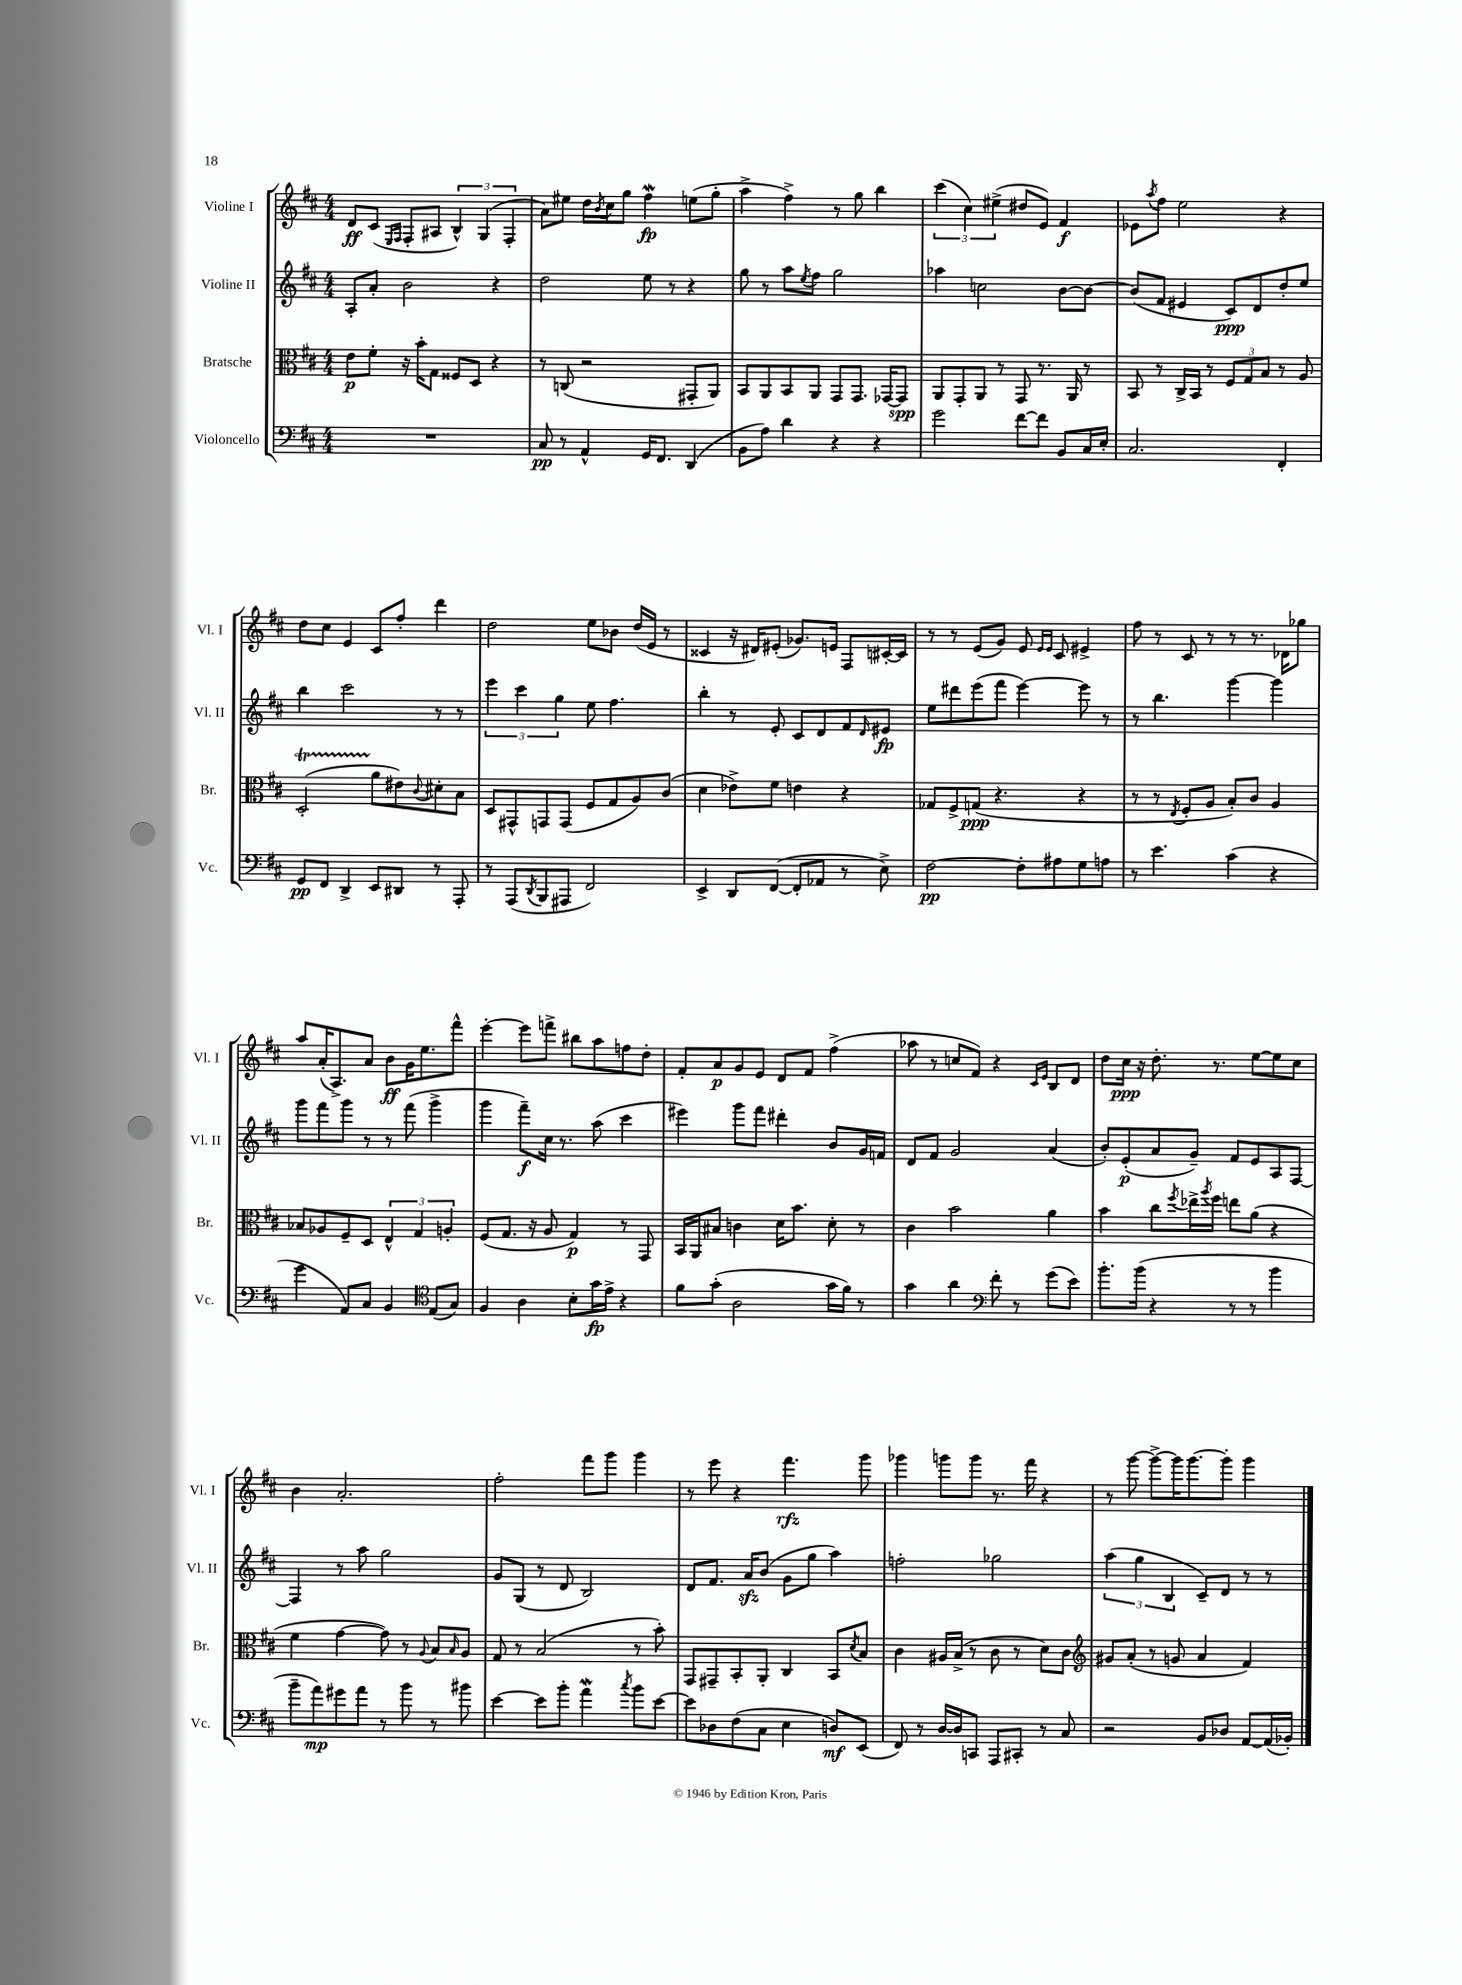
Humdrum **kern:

**kern	**dynam	**kern	**dynam	**kern	**dynam	**kern	**dynam
*part4	*part4	*part3	*part3	*part2	*part2	*part1	*part1
*staff4	*staff4	*staff3	*staff3	*staff2	*staff2	*staff1	*staff1
*I"Violoncello	*	*I"Bratsche	*	*I"Violine II	*	*I"Violine I	*
*I'Vc.	*	*I'Br.	*	*I'Vl. II	*	*I'Vl. I	*
*clefF4	*	*clefC3	*	*clefG2	*	*clefG2	*
*k[f#c#]	*	*k[f#c#]	*	*k[f#c#]	*	*k[f#c#]	*
*M4/4	*	*M4/4	*	*M4/4	*	*M4/4	*
=1	=1	=1	=1	=1	=1	=1	=1
1r	.	8e\L	p	8A'/L	.	8d/L	ff
.	.	8f#'\J	.	8a'/J	.	(8c#/J	.
.	.	.	.	.	.	16qqE/LL	.
.	.	.	.	.	.	16qqF#/JJ	.
.	.	16r	.	2b\	.	8F#'/L	.
.	.	16b'\KL	.	.	.	.	.
.	.	8G\J	.	.	.	8A#X/J	.
.	.	8F##X/L	.	.	.	6B^^/)	.
.	.	8D/J	.	.	.	.	.
.	.	.	.	.	.	(6G/	.
.	.	4r	.	4r	.	.	.
.	.	.	.	.	.	6F#'/	.
=2	=2	=2	=2	=2	=2	=2	=2
8C#/	pp	8r	.	2dd\	.	8a\L)	.
8r	.	(8Cn/	.	.	.	8ee#X\J	.
4AA^^/	.	2r	.	.	.	16dd\LL	.
.	.	.	.	.	.	8qb/	.
.	.	.	.	.	.	16cc#\J	.
.	.	.	.	.	.	8gg\J	.
16GG/KL	.	.	.	8ee\	.	4ff#W\	fp
8.FF#/J	.	.	.	.	.	.	.
.	.	.	.	8r	.	.	.
(4DD/	.	8GG#X'/L	.	4r	.	(8een\L	.
.	.	8AA/J)	.	.	.	8gg'\J	.
=3	=3	=3	=3	=3	=3	=3	=3
8BB\L	.	8BB/L	.	8gg\	.	4aa^\	.
8A\J)	.	8AA/	.	8r	.	.	.
4d\	.	8BB/	.	8aa\L	.	4ff#^\)	.
.	.	.	.	8qee/	.	.	.
.	.	8AA/J	.	8ff#\J	.	.	.
4r	.	8GG/L	.	2gg\	.	8r	.
.	.	8.GG/J	.	.	.	8gg\	.
4r	.	.	.	.	.	4bb\	.
.	.	[16GG-X/KL	.	.	.	.	.
.	.	8GG-/J]	spp	.	.	.	.
=4	=4	=4	=4	=4	=4	=4	=4
2g\	.	8AA/L	.	4aa-X\	.	(6ccc#\	.
.	.	8GG'/	.	.	.	.	.
.	.	.	.	.	.	6cc#\)	.
.	.	8AA/J	.	2ccn\	.	.	.
.	.	.	.	.	.	(6ee#X^\	.
.	.	8r	.	.	.	.	.
[8f#\L	.	8GG/	.	.	.	8dd#X/L	.
8f#\J]	.	8.r	.	.	.	8e/J)	.
8BB/L	.	.	.	[8b\L	.	4f#/	f
.	.	16AA/	.	.	.	.	.
16C#/L	.	8r	.	8b\J_	.	.	.
16E'/JJ	.	.	.	.	.	.	.
=5	=5	=5	=5	=5	=5	=5	=5
2.C#/	.	8BB/	.	(8b/L]	.	8e-X\L	.
.	.	.	.	.	.	8qaa/	.
.	.	8r	.	8f#/J	.	8ff#\J	.
.	.	16C#^/LL	.	4e#X/	.	2ee\	.
.	.	16BB/JJ	.	.	.	.	.
.	.	8r	.	.	.	.	.
.	.	12F#/L	.	8c#/L)	ppp	.	.
.	.	12G/	.	.	.	.	.
.	.	.	.	8d/	.	.	.
.	.	12B/J	.	.	.	.	.
4FF#'/	.	8r	.	8dd'/	.	4r	.
.	.	8A/	.	8ee/J	.	.	.
!!LO:LB:g=z
=6	=6	=6	=6	=6	=6	=6	=6
8GG/L	pp	(2DT'/	.	4bb\	.	8dd\L	.
8FF#/J	.	.	.	.	.	8cc#\J	.
4DD^/	.	.	.	2ccc#\	.	4e/	.
8EE/L	.	8a\L	.	.	.	8c#/L	.
8DD#X/J	.	8e#X\)	.	.	.	8ff#'/J	.
.	.	8qqc#/	.	.	.	.	.
8r	.	8d#X'\	.	8r	.	4ddd\	.
8AAA'/	.	8B\J	.	8r	.	.	.
=7	=7	=7	=7	=7	=7	=7	=7
8r	.	8D/L	.	6eee\	.	2dd\	.
(8AAA/L	.	8GG#X^^/	.	.	.	.	.
.	.	.	.	6ccc#\	.	.	.
8qDD/	.	.	.	.	.	.	.
8BBB/	.	8GGn/	.	.	.	.	.
.	.	.	.	6gg\	.	.	.
8AAA#X/J	.	(8GG/J	.	.	.	.	.
2FF#/)	.	8F#/L	.	8ee\	.	8ee\L	.
.	.	8G/	.	4.ff#\	.	8b-X\J	.
.	.	8A/)	.	.	.	(16dd/LL	.
.	.	.	.	.	.	16e/JJ	.
.	.	(8c#/J	.	.	.	8r	.
=8	=8	=8	=8	=8	=8	=8	=8
4EE^/	.	4d\	.	4bb'\	.	4c##X/	.
8DD/L	.	8e-X^\L)	.	8r	.	16r	.
.	.	.	.	.	.	16d#X/KL)	.
([8FF#/J	.	8f#\J	.	8e'/	.	(8e#X'/J	.
8FF#'/L]	.	4en\	.	8c#/L	.	8.g-X/L)	.
8AA-X/J	.	.	.	8d/	.	.	.
.	.	.	.	.	.	16en/Jk	.
8r	.	4r	.	8f#/	.	8F#/L	.
.	.	.	.	16qqd/	.	.	.
8E^\)	.	.	.	8e#X/J	fp	[16c#X'/L	.
.	.	.	.	.	.	16c#/JJ]	.
=9	=9	=9	=9	=9	=9	=9	=9
[2F#\	pp	8G-X/L	.	8ee\L	.	8r	.
.	.	8F#^/	.	8ddd#X\	.	8r	.
.	.	(8Gn/J	ppp	(8eee\	.	(8e/L	.
.	.	4.r	.	8fff#\J	.	8g/J)	.
8F#'\L]	.	.	.	[4eee\)	.	8e/	.
.	.	.	.	.	.	16qqe/LL	.
.	.	.	.	.	.	16qqe/JJ	.
8A#X\	.	.	.	.	.	8c#/	.
8G\	.	4r	.	8eee\]	.	4e#X^/	.
8An\J	.	.	.	8r	.	.	.
=10	=10	=10	=10	=10	=10	=10	=10
8r	.	8r	.	8r	.	8ff#\	.
4.e\	.	8r	.	4.bb\	.	8r	.
.	.	8qE/	.	.	.	.	.
.	.	8F#'/L	.	.	.	8c#/	.
.	.	8A/J	.	.	.	8r	.
(4c#\	.	8B'/L)	.	[4ggg\	.	8r	.
.	.	8c#/J	.	.	.	8.r	.
4r	.	4A/	.	4ggg\]	.	.	.
.	.	.	.	.	.	16d-X\KL	.
.	.	.	.	.	.	8gg-X\J	.
!!LO:LB:g=z
=11	=11	=11	=11	=11	=11	=11	=11
4g\	.	8B-X/L	.	8ggg\L	.	8aa/L	.
.	.	8A-X/	.	8fff#\	.	(16a'/K	.
.	.	.	.	.	.	8.A^/)	.
8AA/L)	.	8F#~/	.	8ggg\J	.	.	.
8C#/J	.	8D/J	.	8r	.	8a/J	.
4BB/	.	6E^^/	.	8r	.	8b\L	ff
.	.	.	.	(8fff#\	.	16g\K	.
.	.	6G/	.	.	.	.	.
.	.	.	.	.	.	8.ee\	.
*clefC4	*	*	*	*	*	*	*
(8E/L	.	.	.	4ggg^\	.	.	.
.	.	6An'/	.	.	.	.	.
8G/J)	.	.	.	.	.	8fff#^^\J	.
=12	=12	=12	=12	=12	=12	=12	=12
4F#/	.	(8F#/L	.	4ggg\	.	[4eee'\	.
.	.	8.G/J	.	.	.	.	.
4A\	.	.	.	8fff#~\L)	f	8eee\L]	.
.	.	16r	.	.	.	.	.
.	.	8A/	.	16cc#\Jk	.	8fffn^\J	.
.	.	.	.	8.r	.	.	.
8B'\L	.	4G/)	p	.	.	8bb#X\L	.
16g\L	fp	.	.	(8aa\	.	8aa\	.
16e^\JJ	.	.	.	.	.	.	.
4r	.	8r	.	4ccc#\	.	8ffn\	.
.	.	8GG/	.	.	.	8dd'\J	.
=13	=13	=13	=13	=13	=13	=13	=13
8f#\L	.	16BB/LL	.	4eee#X\)	.	8f#'/L	.
.	.	16AA/J	.	.	.	.	.
(8g'\J	.	8B#X/J	.	.	.	8a/	p
2A\	.	4cn\	.	8ggg\L	.	8g/	.
.	.	.	.	8fff#\J	.	8e/J	.
.	.	16d\KL	.	4ddd#X'\	.	8d/L	.
.	.	8.b\J	.	.	.	.	.
.	.	.	.	.	.	8f#/J	.
16g\LL	.	8d'\	.	8b/L	.	(4ff#^\	.
16f#\JJ)	.	.	.	.	.	.	.
8r	.	8r	.	16g/L	.	.	.
.	.	.	.	16fn/JJ	.	.	.
=14	=14	=14	=14	=14	=14	=14	=14
4g\	.	4c#\	.	8d/L	.	8aa-X\	.
.	.	.	.	8f#/J	.	8r	.
4a\	.	2b\	.	2g/	.	8ccn/L	.
.	.	.	.	.	.	8f#/J)	.
*clefF4	*	*	*	*	*	*	*
8f#'\	.	.	.	.	.	4r	.
8r	.	.	.	.	.	.	.
.	.	.	.	.	.	16qqc#/LL	.
.	.	.	.	.	.	16qqe/JJ	.
(8g\L	.	4a\	.	(4a/	.	8B/L	.
8e\J)	.	.	.	.	.	8d/J	.
=15	=15	=15	=15	=15	=15	=15	=15
8.b'\L	.	4b\	.	8b'/L)	.	8dd\L	.
.	.	.	.	(8e'/	p	16cc#\Jk	ppp
(16b\Jk	.	.	.	.	.	16r	.
4r	.	8cc#\L	.	8a/	.	8.dd'\	.
.	.	8qff#/	.	.	.	.	.
.	.	16ee-X^\L	.	8g~/J)	.	.	.
.	.	8qaa/	.	.	.	.	.
.	.	16ff#\JJ	.	.	.	8.r	.
8r	.	8een\L	.	8f#/L	.	.	.
8r	.	(8a\J	.	8e/	.	[8ee\L	.
4b\	.	4r	.	8A/	.	8ee\]	.
.	.	.	.	[8F#/J	.	8cc#\J	.
!!LO:LB:g=z
=16	=16	=16	=16	=16	=16	=16	=16
8b~\L	.	4f#\	.	4F#/]	.	4b\	.
8a\)	mp	.	.	.	.	.	.
8g#X\	.	[4g\	.	8r	.	2.a'/	.
8a\J	.	.	.	8aa\	.	.	.
8r	.	8g\])	.	2gg\	.	.	.
8b\	.	8r	.	.	.	.	.
.	.	8qqA/	.	.	.	.	.
8r	.	8B/L	.	.	.	.	.
.	.	16qqB/	.	.	.	.	.
8b#X\	.	8A/J	.	.	.	.	.
=17	=17	=17	=17	=17	=17	=17	=17
[4e\	.	8G/	.	8g/L	.	2ff#'\	.
.	.	8r	.	(8G/J	.	.	.
8e\L]	.	(2B/	.	8r	.	.	.
8b'\J	.	.	.	8d/	.	.	.
4aW\	.	.	.	2B/)	.	8fff#\L	.
.	.	.	.	.	.	8ggg\J	.
8qcc#/	.	.	.	.	.	.	.
8b\L	.	8r	.	.	.	4ggg\	.
[8e\J	.	8b'\)	.	.	.	.	.
=18	=18	=18	=18	=18	=18	=18	=18
8e\L]	.	8GG/L	.	8d/L	.	8r	.
8D-X\	.	8GG#X~/	.	8.f#/J	.	8eee\	.
(8F#\	.	8BB'/	.	.	.	4r	.
.	.	.	.	16azz/KL	.	.	.
8C#\J	.	8AA'/J	.	(8b/J	.	.	.
4E\	.	4C#/	.	8g\L	.	4.fff#\	rfz
.	.	.	.	8gg\J	.	.	.
8Dn/L)	mf	8BB/L	.	4aa\)	.	.	.
.	.	8qd/	.	.	.	.	.
(8EE/J	.	8B/J	.	.	.	8ggg\	.
=19	=19	=19	=19	=19	=19	=19	=19
8FF#/)	.	4c#\	.	2ffn'\	.	4ggg-X\	.
8r	.	.	.	.	.	.	.
[16D/LL	.	16A#X/LL	.	.	.	8gggn\L	.
16D/J]	.	(16B^/JJ	.	.	.	.	.
8CCn/J	.	8r	.	.	.	8ggg\J	.
8AAA/L	.	8c#\	.	2gg-X\	.	8.r	.
8CC#X'/J	.	8r	.	.	.	.	.
.	.	.	.	.	.	16fff#\	.
8r	.	8d\L)	.	.	.	4r	.
8C#/	.	8c#\J	.	.	.	.	.
=20	=20	=20	=20	=20	=20	=20	=20
*	*	*clefG2	*	*	*	*	*
2r	.	8g#X/L	.	(6aa\	.	8r	.
.	.	(8a'/J	.	.	.	[8ggg\	.
.	.	.	.	6gg\	.	.	.
.	.	8r	.	.	.	8ggg^\L_	.
.	.	.	.	6B/	.	.	.
.	.	8gn/	.	.	.	16ggg\K]	.
.	.	.	.	.	.	[8.ggg\	.
8BB/L	.	4a/	.	8c#~/L)	.	.	.
8D-X/J	.	.	.	8d/J	.	8ggg'\J]	.
[8AA/L	.	4f#/)	.	8r	.	4ggg\	.
(16AA/L]	.	.	.	8r	.	.	.
16BB-X'/JJ)	.	.	.	.	.	.	.
==	==	==	==	==	==	==	==
*-	*-	*-	*-	*-	*-	*-	*-
